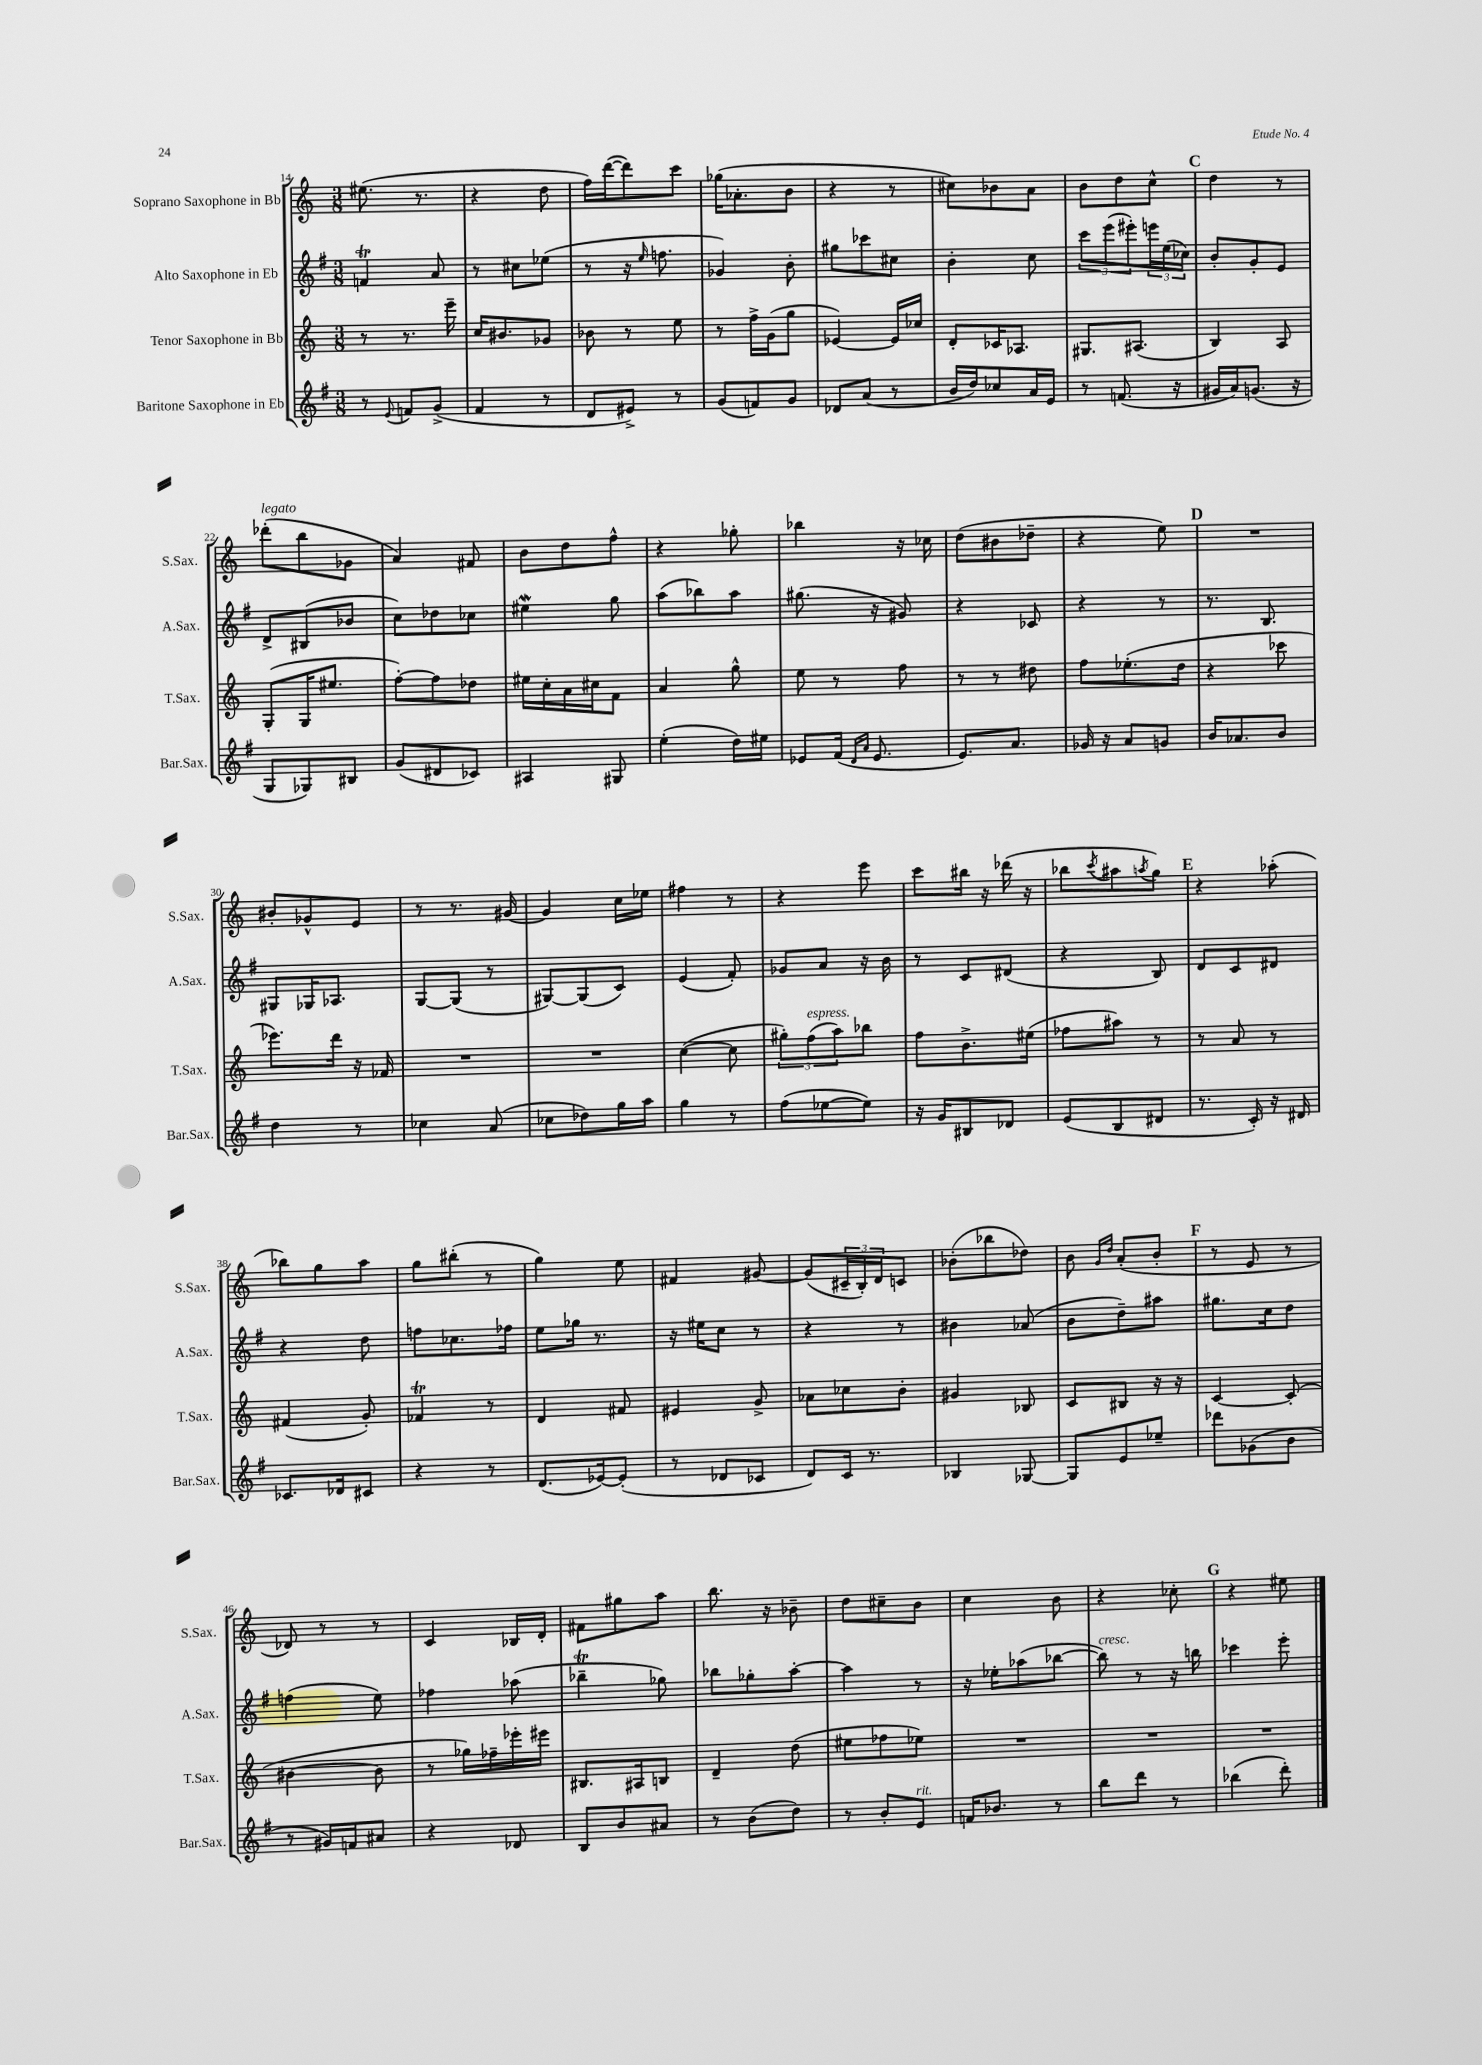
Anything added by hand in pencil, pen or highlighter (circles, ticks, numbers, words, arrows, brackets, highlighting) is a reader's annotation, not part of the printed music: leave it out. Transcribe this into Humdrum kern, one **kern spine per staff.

**kern	**kern	**kern	**kern
*staff4	*staff3	*staff2	*staff1
*clefG2	*clefG2	*clefG2	*clefG2
*k[f#]	*k[]	*k[f#]	*k[]
*M3/8	*M3/8	*M3/8	*M3/8
8r	8r	4f	(8.ee#
8qqe	.	.	.
8f	8.r	.	.
.	.	.	8.r
(8g^	.	8a	.
.	16eee~	.	.
=	=	=	=
4f#	16cc	8r	4r
.	8.b#	.	.
.	.	8cc#	.
8r	8g-	(8ee-	8dd
=	=	=	=
8d	8b-	8r	16ff)
.	.	.	([16ddd
8e#^)	8r	16r	8ddd])
.	.	16qqee	.
.	.	8.ff	.
8r	8ee	.	8ccc
=	=	=	=
(8g	8r	4g-)	(16gg-
.	.	.	8.a-'
8f)	16ff^	.	.
.	(16g	.	.
8g	8gg	8b'	8b
=	=	=	=
8d-	[4e-)	8gg#	4r
(8a	.	8ccc-	.
8r	16e-]	8cc#	8r
.	16cc-	.	.
=	=	=	=
16b	8d'	4b'	8cc#)
16dd)	.	.	.
8cc-	16c-	.	8b-
.	8.A-	.	.
16a	.	8cc	8a
16e	.	.	.
=	=	=	=
8r	8.G#	12ccc	8b
.	.	(12eee	.
(8.f	.	.	8dd
.	.	12eee#')	.
.	(8.A#	.	.
.	.	24eee	8cc^^
.	.	(24ee	.
16r	.	.	.
.	.	24cc-)	.
=	=	=	=
16g#	4B)	8b'	4dd
16a)	.	.	.
(8.g	.	8g'	.
.	8A	8e	8r
16r	.	.	.
=	=	=	=
8G	(8G'	8d^	(8ddd-'
8G-)	16G	(8B#	8bb
.	8.ee#	.	.
8B#	.	8b-	8g-
=	=	=	=
(8g	[8ff')	8cc)	4a)
8d#	8ff]	8dd-	.
8c-)	8dd-	8cc-	8f#
=	=	=	=
4A#	16ee#	4ee#	8b
.	16cc'	.	.
.	16a	.	8dd
.	16cc#	.	.
8G#	8f	8gg	8ff^^
=	=	=	=
(4ee'	4a	(8aa	4r
.	.	8bb-)	.
16dd)	8gg^^	8aa	8gg-'
16ee#	.	.	.
=	=	=	=
8e-	8ee	(8.gg#	4bb-
(16f#	8r	.	.
16qqd	.	.	.
16qqa	.	.	.
8.e-	.	16r	.
.	8ff	8g#)	16r
.	.	.	16cc-
=	=	=	=
8.e)	8r	4r	(8dd
.	8r	.	8b#
8.a	.	.	.
.	8dd#	8c-	8dd-~
=	=	=	=
16g-	8ff	4r	4r
16r	.	.	.
8a	(8.ee-'	.	.
8g	.	8r	8ee)
.	16dd	.	.
=	=	=	=
16b	4r	8.r	4.r
8.a-	.	.	.
.	.	8.B	.
8b	8ccc-	.	.
=	=	=	=
4dd	8.eee-)	8G#	8b#'
.	.	16G-	8g-^^
.	16ddd	8.A-	.
8r	16r	.	8e
.	16f-	.	.
=	=	=	=
4cc-	4.r	[8G	8r
.	.	(8G]	8.r
(8a	.	8r	.
.	.	.	[16g#
=	=	=	=
8cc-	4.r	[8G#)	4g#]
8dd-)	.	(8G#]	.
16gg	.	8c)	16cc
16aa	.	.	16ee-
=	=	=	=
4gg	([4cc	(4e	4ff#
8r	8cc]	8f#')	8r
=	=	=	=
(8ff#	12gg#')	8g-	4r
.	(12ff	.	.
[8ee-	.	8a	.
.	12aa)	.	.
8ee-])	8bb-	16r	8eee
.	.	16b	.
=	=	=	=
16r	8ff	8r	8ccc
16g	.	.	.
8B#	8.b^	8c	16bb#
.	.	.	16r
8d-	.	(8d#	(16ddd-
.	(16ee#	.	16r
=	=	=	=
(8e	8ff-	4r	8bb-
.	.	.	8qccc
8B	8aa#)	.	8aa#
.	.	.	8qaa
8d#	8r	8B)	8gg)
=	=	=	=
8.r	8r	8d	4r
.	8a	8c	.
16c')	.	.	.
16r	8r	8d#	(8aa-'
16d#	.	.	.
=	=	=	=
8.c-	(4f#	4r	8bb-)
.	.	.	8gg
16d-	.	.	.
8c#	8g')	8dd	8aa
=	=	=	=
4r	4f-	8ff	8gg
.	.	8.cc-	(8bb#'
8r	8r	.	8r
.	.	16ff-	.
=	=	=	=
(8.d	4d	8ee	4gg)
.	.	16gg-	.
[16e-)	.	8.r	.
(8e-']	8f#	.	8ee
=	=	=	=
8r	4e#	16r	4f#
.	.	16ee#	.
8d-	.	8cc	.
8c-	8g^	8r	[8g#
=	=	=	=
8d)	8a-	4r	(8g#]
16c	8cc-	.	24c#~
.	.	.	24B')
8.r	.	.	.
.	.	.	24d
.	8b'	8r	8c
=	=	=	=
4B-	4g#	4b#	(8b-'
.	.	.	8bb-
[8G-	8B-	(8a-	8dd-)
=	=	=	=
8G-]	8c	8b	8b
.	.	.	16qqg
.	.	.	16qqdd
8e	8B#	8dd~)	(8a'
8ee-~	16r	8aa#	8b'
.	16r	.	.
=	=	=	=
8ddd-	[4c	8.gg#	8r
(8g-	.	.	8e
.	.	16cc	.
8b	(8c']	8dd	8r
=	=	=	=
8r	[4b#	(4ff	8d-)
16g#)	.	.	8r
16f	.	.	.
8a#	8b#]	8ee)	8r
=	=	=	=
4r	8r	4ff-	4c
.	16gg-)	.	.
.	16ff-~	.	.
8d-	16eee-'	(8aa-	16B-
.	16eee#	.	16d'
=	=	=	=
8B	8.B#	4bb-~	8f#
8b	.	.	8gg#
.	16A#	.	.
8a#	8B	8gg-)	8aa
=	=	=	=
8r	4d~	8bb-	8.bb
(8b	.	8gg-'	.
.	.	.	16r
8dd)	(8dd	[8aa'	8b-~
=	=	=	=
8r	8ee#	4aa]	8dd
8b'	8ff-	.	8cc#~
8e	8ee-)	8r	8b
=	=	=	=
16f	4.r	16r	4cc
8.b-	.	16ee-'	.
.	.	(8aa-	.
8r	.	[8bb-	8b
=	=	=	=
8bb	4.r	8bb-])	4r
8ddd	.	8r	.
8r	.	16r	8cc-'
.	.	16bb	.
=	=	=	=
(4bb-	4.r	4ccc-	4r
8ddd')	.	8eee'	8ee#
==	==	==	==
*-	*-	*-	*-
